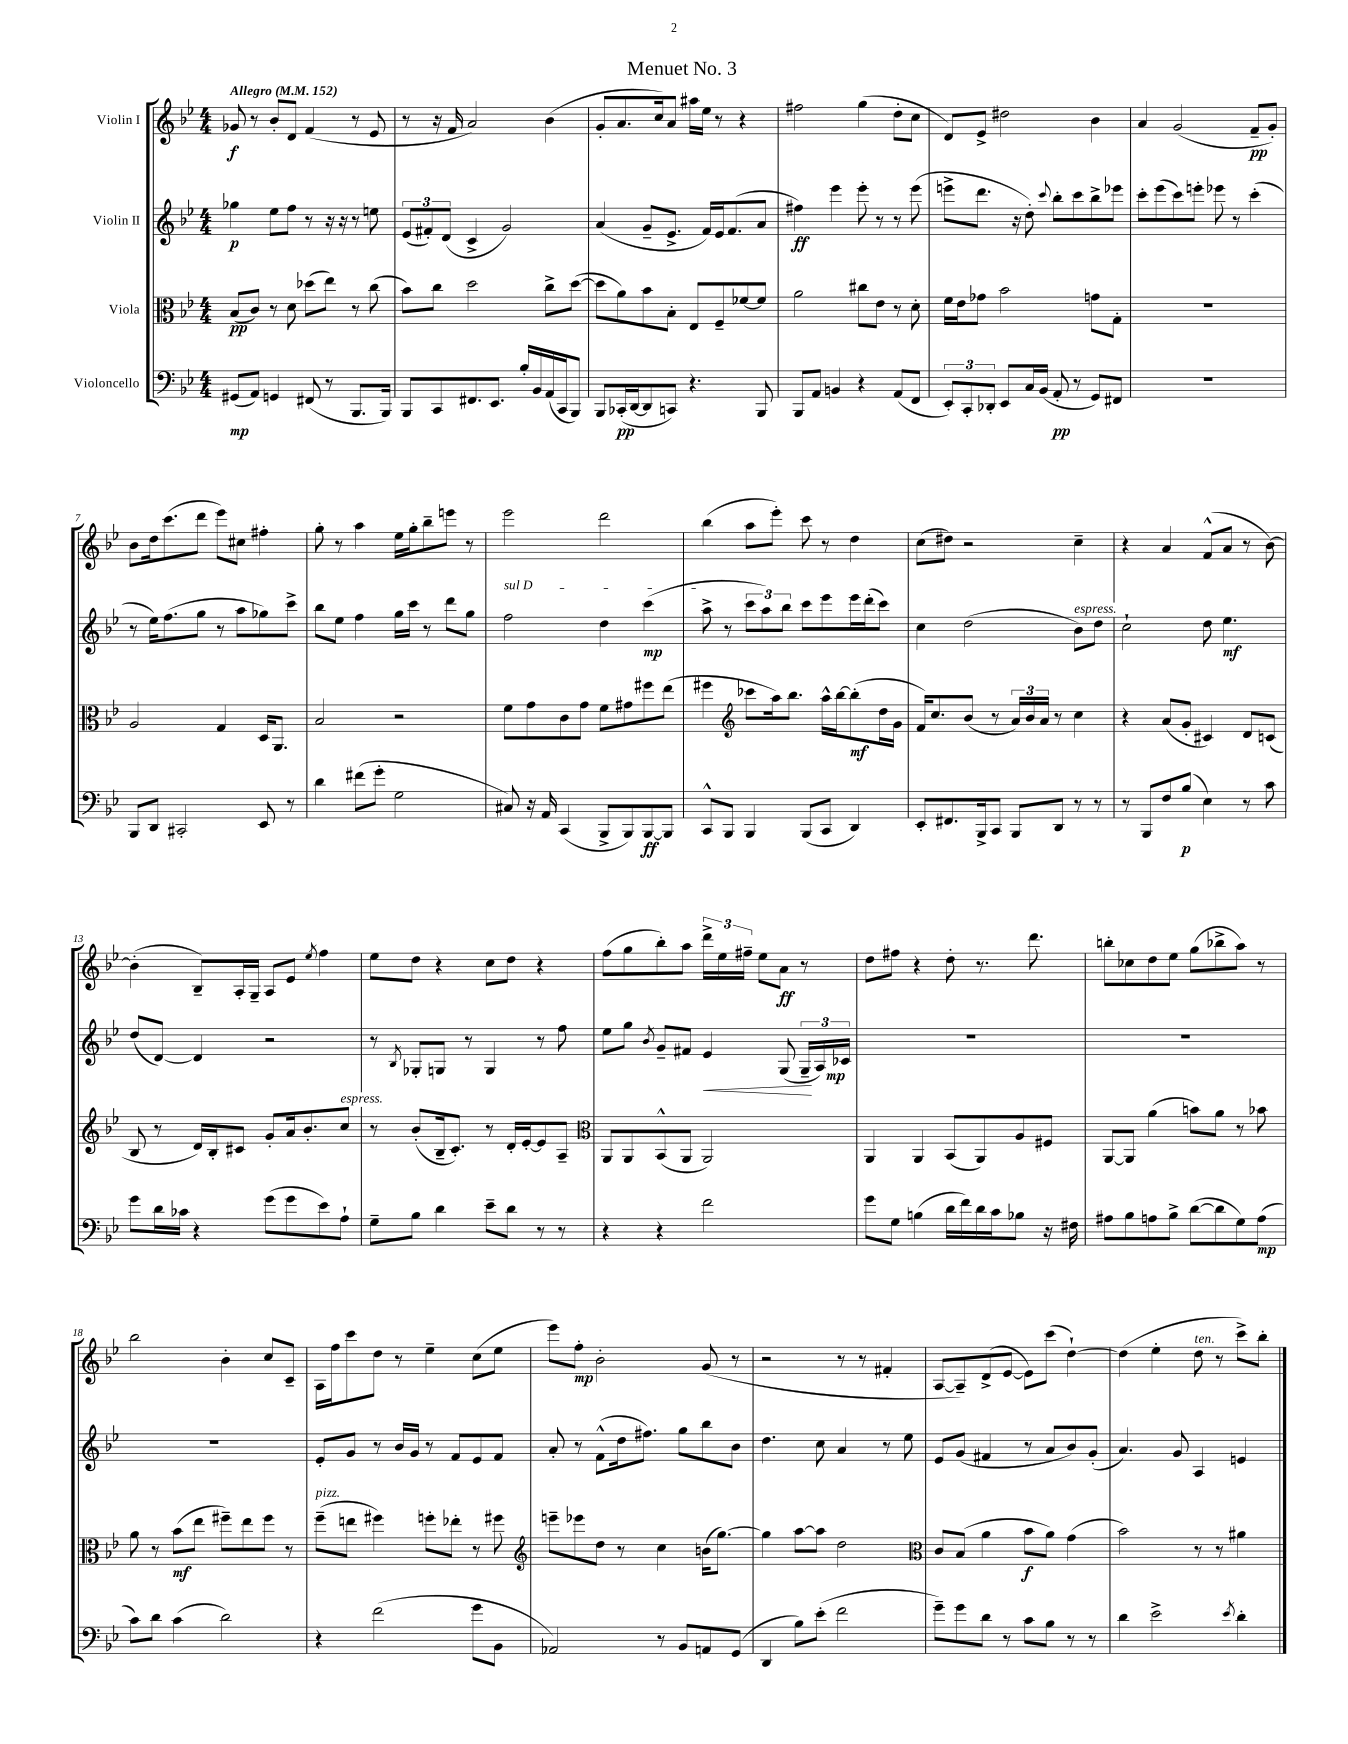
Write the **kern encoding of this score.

**kern	**kern	**kern	**kern
*staff4	*staff3	*staff2	*staff1
*clefF4	*clefC3	*clefG2	*clefG2
*k[b-e-]	*k[b-e-]	*k[b-e-]	*k[b-e-]
*M4/4	*M4/4	*M4/4	*M4/4
*MM152	*MM152	*MM152	*MM152
(8GG#/L	(8B-/L	4gg-\	8g-/
8AA/J)	8c/J)	.	8r
4GG/	8r	8ee-\L	8b-'/L
.	8d\	8ff\J	8d/J
(8FF#/	(8dd-\L	8r	(4f/
8r	8ee-\J)	16r	.
.	.	16r	.
8.BBB-/L	8r	8r	8r
.	(8cc\	8ee\	8e-/
16BBB-/Jk)	.	.	.
=	=	=	=
8BBB-/L	8b-\L)	(12e-/L	8r
.	.	12f#'/)	.
8CC/	8cc\J	.	16r
.	.	(12d/J	.
.	.	.	16f/
8.FF#/	2dd\	4c^/	2a/)
8.EE-/J	.	.	.
.	.	2g/)	.
16B-'/LL	.	.	.
16BB-/	.	.	.
(16AA/	8cc^\L	.	(4b-\
16CC/J	.	.	.
8BBB-/J)	([8dd\J	.	.
=	=	=	=
8BBB-/L	8dd\]L	(4a/	8g'/L
(16CC-'/L	8a\)	.	8.a/
[16DD/J	.	.	.
8DD/]	8b-\	8g~/L	.
.	.	.	16cc/k)
8CC/J)	8B-'\J	8.e-^/J	8a/J
4.r	8E-/L	.	16aa#\LL
.	.	16f/LL)	16ee-\JJ
.	8F~/	16e-/J	8r
.	.	(8.f/	.
.	[8f-/	.	4r
8BBB-/	8f-/]J	8a/J	.
=	=	=	=
8BBB-/L	2a\	4ff#\)	2ff#\
8AA/J	.	.	.
4BB/	.	4eee-\	.
4r	8cc#\L	8eee-'\	(4gg\
.	8e-\J	8r	.
(8AA/L	8r	8r	8dd'\L
8FF/J	8d'\	(8eee-\	8cc\J
=	=	=	=
12EE-'/L)	16f\LL	8eee^\L	8d/L)
.	16e-\J	.	.
12CC'/	.	.	.
.	8g-\J	8.ddd\J	8e-^/J
12DD-'/J	.	.	.
8EE-/L	2b-\	.	2dd#\
.	.	16r	.
16C/L	.	8dd'\)	.
(16BB-/JJ	.	.	.
.	.	8qqccc/	.
8AA'/	.	8bb-'\L	.
8r	.	8ccc\	.
8GG/L)	8g\L	8bb-^\	4b-\
8FF#/J	8G'\J	8eee-\J	.
=	=	=	=
1r	1r	8ccc'\L	4a/
.	.	(8eee-\	.
.	.	8ccc\)	(2g/
.	.	8eee'\J	.
.	.	8eee-\	.
.	.	8r	.
.	.	(4ccc'\	8f~/L
.	.	.	8g'/J)
=	=	=	=
8BBB-/L	2A/	8r	8b-\L
8DD/J	.	16ee-\LK)	16dd\k
.	.	(8.ff\	(8.ccc\
2CC#'/	.	.	.
.	.	8gg\J	8ddd\J
.	4G/	8r	8eee-\L)
.	.	8aa\L	8cc#\J
8EE-/	16D/LK	8gg-\)	4ff#'\
.	8.AA/J	.	.
8r	.	8ccc^\J	.
=	=	=	=
4d\	2B-/	8bb-\L	8gg'\
.	.	8ee-\J	8r
(8f#\L	.	4ff\	4aa\
8g'\J	.	.	.
2G\	2r	16gg\LL	16ee-\LL
.	.	16ccc\JJ	16gg'\J
.	.	8r	8bb-~\
.	.	8ddd\L	8eee\J
.	.	8gg\J	8r
=	=	=	=
8C#/)	8f\L	2ff\	2eee-\
16r	8g\	.	.
16AA/	.	.	.
(4CC/	8c\	.	.
.	8g\J	.	.
8BBB-^/L	8f\L	4dd\	2ddd\
8BBB-/)	8g#\	.	.
[8BBB-/	8ff#\	(4ccc\	.
8BBB-/]J	(8ee-\J	.	.
=	=	=	=
8CC^^/L	4ff#\	8aa^\	(4bb-\
8BBB-/J	.	8r	.
*	*clefG2	*	*
4BBB-/	8ccc-\L	12ccc\L	8aa\L
.	.	12aa\)	.
.	16aa\k)	.	8eee-'\J)
.	.	12bb-\J	.
.	8.bb-\J	.	.
(8BBB-/L	.	8ccc\L	8ccc\
8CC/J	16aa^^\LL	8eee-\	8r
.	[16bb-\J	.	.
4DD/)	(8bb-'\]	16eee-\L	4dd\
.	.	(16ddd'\J	.
.	16dd\L	8ccc\J)	.
.	16g\JJ	.	.
=	=	=	=
8EE-'/L	16f/LK)	4cc\	(8cc\L
.	8.cc/	.	.
8.FF#/	.	.	8dd#\J)
.	(8b-/J	(2dd\	2r
16BBB-^/k	.	.	.
8CC/J	8r	.	.
8BBB-/L	24a/LL)	.	.
.	24b-/	.	.
.	24a/JJ	.	.
8DD/J	8r	.	.
8r	4cc\	8b-\L)	4cc~\
8r	.	8dd\J	.
=	=	=	=
8r	4r	2cc`\	4r
8BBB-/L	.	.	.
8F/	(8a/L	.	4a/
(8B-/J	8g'/J	.	.
4E-\)	4c#/)	8dd\	(8f^^/L
.	.	4.ee-\	8a/J
8r	8d/L	.	8r
8c\	(8c/J	.	[8b-\)
=	=	=	=
8g\L	8B-/	(8dd/L	(4b-'\]
16d\L	8r	[8d/J)	.
16c-\JJ	.	.	.
4r	16d/LL)	4d/]	8B-~/L)
.	16B-'/J	.	.
.	8c#/J	.	16A'/L
.	.	.	16G~/JJ
(8g\L	8g'/L	2r	8A/L
8g\	16a/k	.	8e-/J
.	8.b-'/	.	.
.	.	.	8qee-/
8e-\)	.	.	4ff\
8A`\J	8cc/J	.	.
=	=	=	=
8G~\L	8r	8r	8ee-\L
.	.	8qB-/	.
8B-\J	(8b-'/L	8G-'/L	8dd\J
4d\	16B-~/k	8G/J	4r
.	8.c'/J)	.	.
.	.	8r	.
8e-~\L	8r	4G/	8cc\L
8d\J	16d'/LL	.	8dd\J
.	[16e-'/J	.	.
8r	8e-/]	8r	4r
8r	8A~/J	8ff\	.
=	=	=	=
*	*clefC3	*	*
4r	8AA/L	8ee-\L	(8ff\L
.	8AA/	8gg\J	8gg\
.	.	8qb-/	.
4r	(8BB-^^/	8g~/L	8bb-'\)
.	8AA/J	8f#/J	8aa\J
2f\	2AA/)	4e-/	24ddd^\LL
.	.	.	24ee-\
.	.	.	24ff#~\JJ
.	.	.	8ee-\L
.	.	(8G/	8a\J
.	.	24G~/LL	8r
.	.	24A/)	.
.	.	24c-/JJ	.
=	=	=	=
8g\L	4AA/	1r	8dd\L
8G\J	.	.	8ff#\J
(4B\	4AA/	.	4r
16d\LL	(8BB-/L	.	8dd'\
16f\)	.	.	.
16d\	8AA/)	.	8.r
16c\J	.	.	.
8B-\J	8A/	.	.
.	.	.	8.ddd\
16r	8F#/J	.	.
16F#\	.	.	.
=	=	=	=
8A#\L	[8AA/L	1r	8bb'\L
8B-\	8AA/]J	.	8cc-\
8A\	(4a\	.	8dd\
8B-^\J	.	.	8ee-\J
([8d\L	8b\L)	.	(8gg\L
8d\]	8a\J	.	8bb-^\
8G\)	8r	.	8aa\J)
(8A\J	8b-\	.	8r
=	=	=	=
8c\L)	8a\	1r	2bb-\
8d\J	8r	.	.
(4c\	(8b-\L	.	.
.	8ee-\J	.	.
2d\)	8ff#~\L)	.	4b-'\
.	8ee-\	.	.
.	8ff#\J	.	8cc/L
.	8r	.	8c~/J
=	=	=	=
4r	(8ff~\L	8e-'/L	16A\LL
.	.	.	16ff\J
.	8ee\J	8g/J	8ccc\
(2f\	4ff#\)	8r	8dd\J
.	.	16b-/LL	8r
.	.	16g/JJ	.
.	8ff'\L	8r	4ee-~\
.	8ee-'\J	8f/L	.
8g\L	8r	8e-/	(8cc\L
8BB-\J	8ff#\	8f/J	8ee-\J
=	=	=	=
*	*clefG2	*	*
2AA-/)	8eee~\L	8a'/	8eee-\L)
.	8eee-\	8r	8ff'\J
.	8dd\J	(8f^^\L	2b-'\
.	8r	16dd\k	.
.	.	8.ff#\J)	.
8r	4cc\	.	.
8BB-/L	.	8gg\L	.
8AA/	(16b\LK	8bb-\	(8g/
.	[8.gg\J)	.	.
(8GG/J	.	8b-\J	8r
=	=	=	=
4DD/	4gg\]	4.dd\	2r
8B-\L)	[8aa\L	.	.
(8e-'\J	8aa\]J	8cc\	.
2f\	2dd\	4a/	8r
.	.	.	8r
.	.	8r	4f#'/
.	.	8ee-\	.
=	=	=	=
*	*clefC3	*	*
8g~\L)	8c/L	8e-/L	[8A/L
8g\	(8B-/J	(8g/J	8A~/])
8d\J	4a\	4f#/	(8d^/
8r	.	.	[8e-/J
8c\L	8b-\L	8r	8e-\]L)
8B-\J	8a\J)	8a/L	(8ccc\J
8r	(4g\	8b-/)	[4dd`\)
8r	.	(8g'/J	.
=	=	=	=
4d\	2b-\)	4.a/)	(4dd\]
2e-^\	.	.	4ee-'\
.	.	8g/	.
.	8r	4A/	8dd\
.	8r	.	8r
8qe-/	.	.	.
4d'\	4a#\	4e/	8ccc^\L)
.	.	.	8bb-'\J
==	==	==	==
*-	*-	*-	*-
